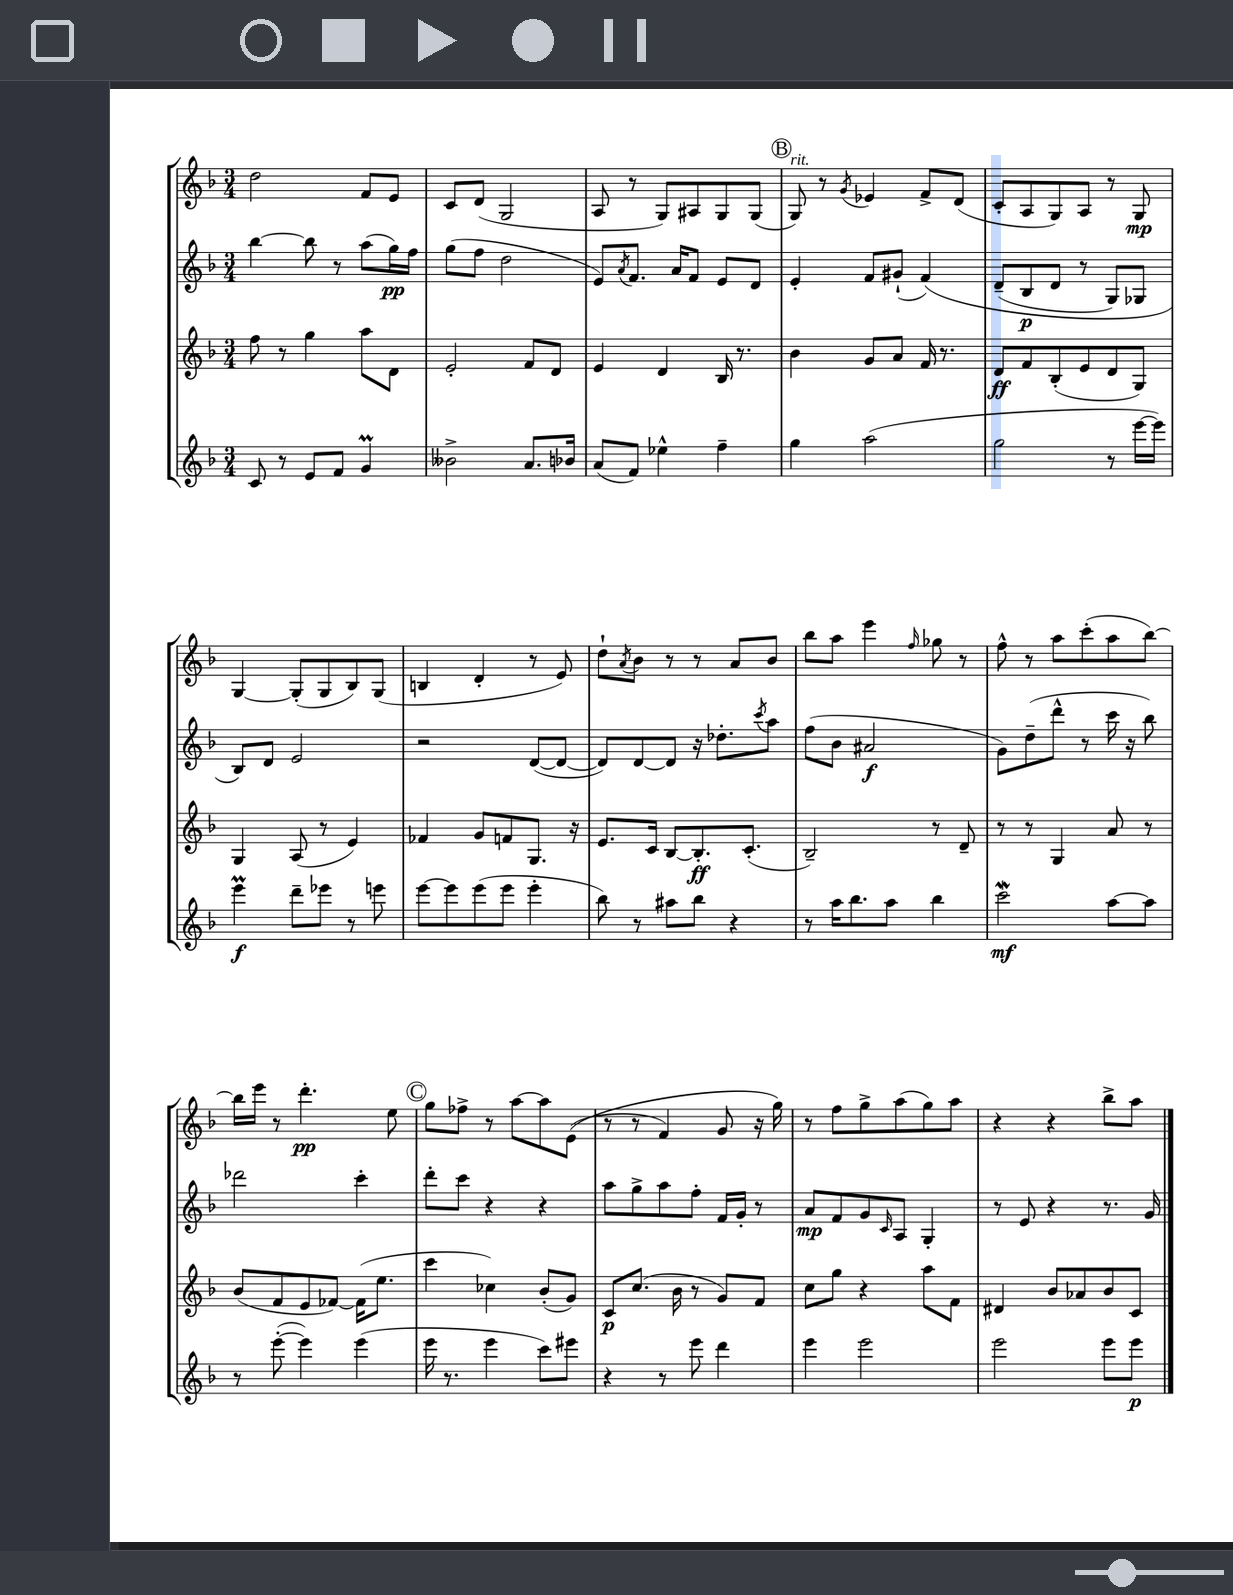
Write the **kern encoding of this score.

**kern	**kern	**kern	**kern
*staff4	*staff3	*staff2	*staff1
*clefG2	*clefG2	*clefG2	*clefG2
*k[b-]	*k[b-]	*k[b-]	*k[b-]
*M3/4	*M3/4	*M3/4	*M3/4
8c/	8ff\	[4bb-\	2dd\
8r	8r	.	.
8e/L	4gg\	8bb-\]	.
8f/J	.	8r	.
4g/	8aa\L	(8aa\L	8f/L
.	8d\J	16gg\L)	8e/J
.	.	16ff\JJ	.
=	=	=	=
2b--^\	2e'/	(8gg\L	8c/L
.	.	8ff\J	(8d/J
.	.	2dd\	2G/
8.a/L	8f/L	.	.
.	8d/J	.	.
16b-/Jk	.	.	.
=	=	=	=
(8a/L	4e/	8e/L)	8A/
.	.	8qa/	.
8f/J)	.	8.f/J	8r
4ee-^^\	4d/	.	8G/L)
.	.	16a/LK	.
.	.	8f/J	8A#/
4ff~\	16B-/	8e/L	8G/
.	8.r	.	.
.	.	8d/J	(8G/J
=	=	=	=
4gg\	4b-\	4e'/	8G/)
.	.	.	8r
.	.	.	8qg/
(2aa\	8g/L	8f/L	4e-/
.	8a/J	(8g#`/J	.
.	16f/	&(4f/)	8f^/L
.	8.r	.	.
.	.	.	(8d/J
=	=	=	=
2gg\	8d/L	(8d~/L	8c'/L
.	8f/	8B-/	8A/
.	(8B-'/	8d/J	8G/)
.	8e/	8r	8A/J
8r	8d/	8G/L)	8r
[16eee\LL	8G/J)	8G-/J	8G/
16eee\]JJ)	.	.	.
=	=	=	=
4eee\	4G/	8B-/L&)	[4G/
.	.	8d/J	.
8ddd~\L	(8A/	2e/	(8G'/]L
8eee-\J	8r	.	8G/
8r	4e/)	.	8B-/)
8eee\	.	.	(8G/J
=	=	=	=
[8eee\L	4f-/	2r	4B/
8eee\]	.	.	.
(8eee\	8g/L	.	4d'/
8eee\J	8f/	.	.
4eee'\	8.G/J	([8d/L	8r
.	.	8d/_J	8e/)
.	16r	.	.
=	=	=	=
8bb-\)	8.e/L	8d/]L)	8dd`\L
.	.	.	8qa/
8r	.	[8d/	8b-\J
.	16c/Jk	.	.
8aa#\L	[8B-/L	8d/]J	8r
8bb-\J	8.B-'/]	16r	8r
.	.	8.dd-'\L	.
4r	.	.	8a/L
.	(8.c'/J	.	.
.	.	8qccc/	.
.	.	8aa\J	8b-/J
=	=	=	=
8r	2B-~/)	(8ff\L	8bb-\L
16aa\LK	.	8b-\J	8aa\J
8.bb-\	.	.	.
.	.	2a#/	4eee\
8aa\J	.	.	.
.	.	.	16qqff/
4bb-\	8r	.	8gg-\
.	8d~/	.	8r
=	=	=	=
2ccc\	8r	8g\L)	8ff^^\
.	8r	(8dd~\	8r
.	4G/	8ddd^^\J	8aa\L
.	.	8r	(8ccc'\
[8aa\L	8a/	16ccc\	8aa\
.	.	16r	.
8aa\]J	8r	8bb-\)	[8bb-\J)
=	=	=	=
8r	(8b-/L	2ddd-\	16bb-\]LL
.	.	.	16eee\JJ
([8eee'\	8f/	.	8r
4eee\])	8e/	.	4.ddd'\
.	[8f-/J)	.	.
(4eee\	(16f-\]LK	4ccc'\	.
.	8.ee\J	.	.
.	.	.	8ee\
=	=	=	=
16eee\	4ccc\	8ddd'\L	8gg\L
8.r	.	.	.
.	.	8ccc\J	8ff-^\J
4eee\	4cc-\)	4r	8r
.	.	.	[8aa\L
8ccc\L)	(8b-'/L	4r	8aa\]
8eee#\J	8g/J)	.	&((8e\J
=	=	=	=
4r	8c/L	8aa\L	8r
.	(8.cc/J	8gg^\	8r
8r	.	8aa\	4f/)
.	16b-\	.	.
8eee\	8r	8ff'\J	.
4ddd\	8g/L)	16f/LL	8g/
.	.	16g'/JJ	.
.	8f/J	8r	16r
.	.	.	16gg\&)
=	=	=	=
4eee\	8cc\L	8a/L	8r
.	8gg\J	8f/	8ff\L
2eee\	4r	8g/	8gg^\
.	.	16qqc/	.
.	.	8A/J	(8aa\
.	8aa\L	4G'/	8gg\)
.	8f\J	.	8aa\J
=	=	=	=
2eee\	4d#/	8r	4r
.	.	8e/	.
.	8b-/L	4r	4r
.	8a-/	.	.
8eee\L	8b-/	8.r	8bb-^\L
8eee\J	8c/J	.	8aa\J
.	.	16g/	.
==	==	==	==
*-	*-	*-	*-
